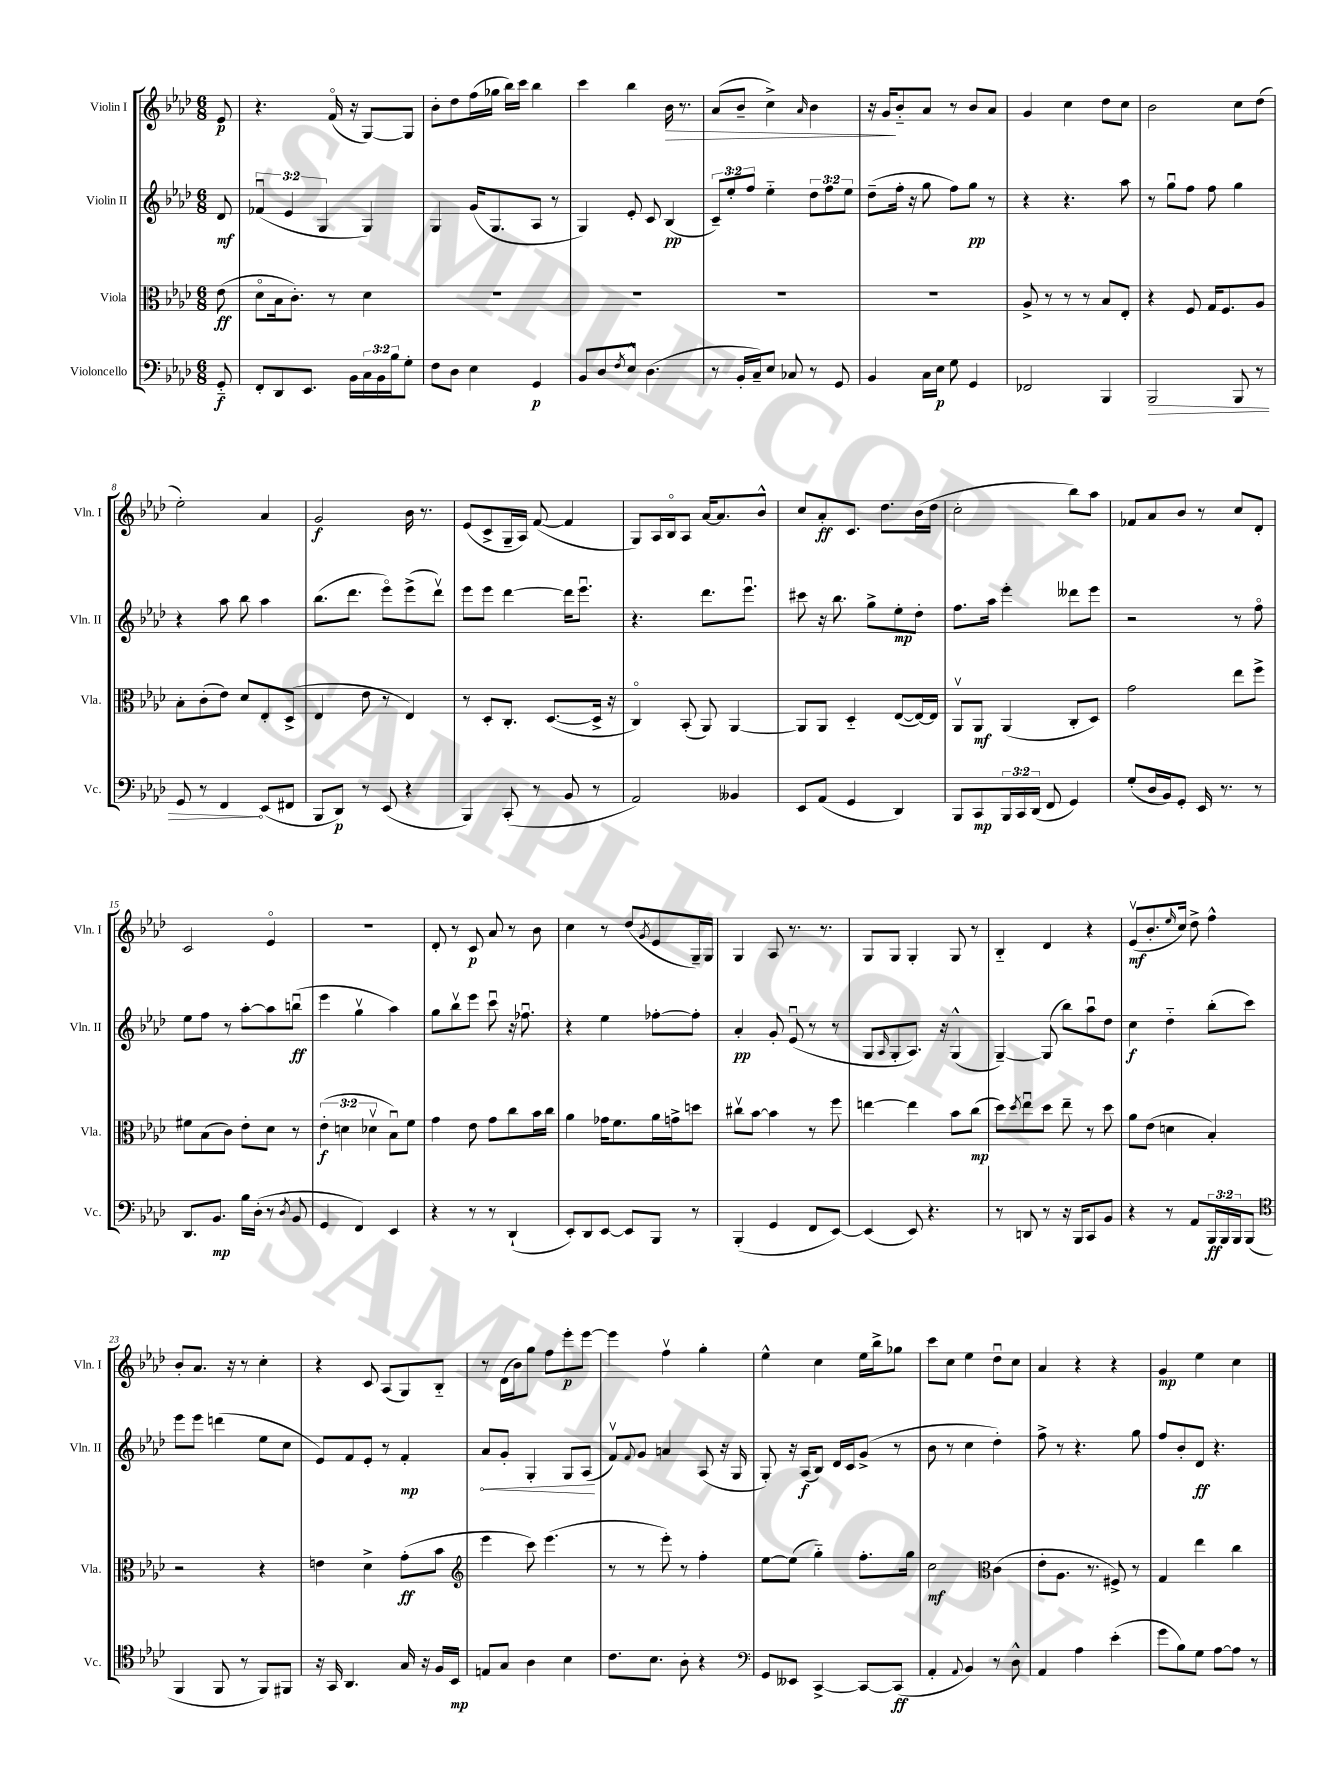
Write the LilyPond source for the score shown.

<<
\new StaffGroup <<
\new Staff = "s0" \with { instrumentName = "Violin I" shortInstrumentName = "Vln. I" } {
    \clef treble \key aes \major \numericTimeSignature \time 6/8 \partial 8
    ees'8\p |
    r4. f'16\flageolet( r16 g8~) g8 |
    bes'8-. des''8 f''16( ges''16 bes''16) c'''16 bes''4 |
    c'''4 bes''4 bes'16\> r8. |
    aes'8( bes'8-- c''4->) \grace { aes'16 } bes'4 |
    r16 g'16\! bes'8-_ aes'8 r8 bes'8 aes'8 |
    g'4 c''4 des''8 c''8 |
    bes'2 c''8 des''8( |
    ees''2-.) aes'4 |
    g'2\f bes'16 r8. |
    ees'8( c'8-> g16-- aes16) f'8~( f'4 |
    g8) aes16 bes16\flageolet aes8 aes'16~ aes'8. bes'8-^ |
    c''8 aes'8-.\ff c'8. des''8. bes'16( des''16 |
    c''2-. bes''8) aes''8 |
    fes'8 aes'8 bes'8 r8 c''8 des'8-. |
    c'2 ees'4\flageolet |
    R2. |
    des'8-. r8 c'8\p aes'8 r8 bes'8 |
    c''4 r8 des''8( \acciaccatura { g'8 } ees'8 g16--) g16 |
    g4 aes8 r8. r8. |
    g8 g8 g4-. g8 r8 |
    bes4-_ des'4 r4 |
    ees'8\upbow\mf( bes'8.-. \grace { ees''16 } c''16) des''8-> f''4-^ |
    bes'8-. aes'8. r16 r8 c''4-. |
    r4 c'8 aes8( g8) bes8-_ |
    r8 des'16( bes'16) g''8 f''8 ees'''8-.\p ees'''8~ |
    ees'''4 f''4\upbow g''4-. |
    ees''4-^ c''4 ees''16 bes''16-> ges''8 |
    c'''8 c''8 ees''4 des''8\downbow c''8 |
    aes'4 r4 r4 |
    g'4\mp ees''4 c''4 \bar "|." |
}
\new Staff = "s1" \with { instrumentName = "Violin II" shortInstrumentName = "Vln. II" } {
    \clef treble \key aes \major \numericTimeSignature \time 6/8 \override Staff.TupletNumber.text = #tuplet-number::calc-fraction-text \partial 8
    des'8\mf |
    \tuplet 3/2 { fes'4\downbow( ees'4 g4 } g4) |
    g4 g'16( g8. aes8 r8 |
    g4) ees'8-. c'8 bes4\pp( |
    \tuplet 3/2 { c'8--) ees''8-. f''8 } ees''4-_ \tuplet 3/2 { des''8 f''8 ees''8 } |
    des''8--( f''16-. r16 g''8 f''8) g''8\pp r8 |
    r4 r4. aes''8 |
    r8 g''8\downbow f''8 f''8 g''4 |
    r4 aes''8 bes''8 aes''4 |
    bes''8.( des'''8. ees'''8\flageolet) ees'''8->( des'''8\upbow) |
    ees'''8 ees'''8 des'''4~ des'''16 ees'''8.\downbow |
    r4. des'''8. ees'''8.\downbow |
    cis'''8 r16 bes''8. g''8-> ees''8-.\mp des''8-. |
    f''8. aes''16 ees'''4-. deses'''8 ees'''8 |
    r2 r8 f''8\flageolet |
    ees''8 f''8 r8 aes''8~-. aes''8 b''8\downbow\ff( |
    ees'''4 g''4\upbow aes''4) |
    g''8 bes''8\upbow ees'''8 c'''8\downbow r16 fes''8.\downbow |
    r4 ees''4 fes''8~-. fes''8-. |
    aes'4-.\pp g'8-. ees'8\downbow( r8 r8 |
    g8 \grace { aes16 } g8-. aes8.) r16 g4-^( |
    g4~--) g8( bes''8) aes''8\downbow des''8 |
    c''4\f des''4-_ bes''8-.( c'''8) |
    ees'''8 ees'''8 d'''4( ees''8 c''8 |
    ees'8) f'8 ees'8-. r8 f'4-.\mp |
    \once \override Hairpin.circled-tip = ##t aes'8\< g'8-. g4-. g8 aes8\!( |
    f'8\upbow) \appoggiatura { f'8 } g'8 a'4 aes8( r16 g16 |
    g8-.) r16 aes16\f( bes8) des'16 c'16 g'8->( r8 |
    bes'8 r8 c''4 des''4-.) |
    f''8-> r8 r4. g''8 |
    f''8 bes'8-. des'8\ff r4. \bar "|." |
}
\new Staff = "s2" \with { instrumentName = "Viola" shortInstrumentName = "Vla." } {
    \clef alto \key aes \major \numericTimeSignature \time 6/8 \override Staff.TupletNumber.text = #tuplet-number::calc-fraction-text \partial 8
    ees'8\ff( |
    des'8\flageolet bes16 c'8.-.) r8 des'4 |
    R2. |
    R2. |
    R2. |
    R2. |
    aes8-> r8 r8 r8 bes8 ees8-. |
    r4 f8 g16 f8. aes8 |
    bes8-. c'8-.( ees'8) des'8 ees8-. des8->( |
    ees4 ees'8 r8 ees4) |
    r8 des8-. c8.-. des8.~( des16-> r16 |
    c4\flageolet) bes,8-.( aes,8) aes,4~ |
    aes,8 aes,8 des4-_ ees8~( ees16~) ees16 |
    aes,8\upbow aes,8\mf aes,4( c8-. des8) |
    g'2 ees''8 f''8-> |
    fis'8 bes8( c'8) ees'8-. des'8 r8 |
    \tuplet 3/2 { ees'4-.\f( d'4 des'4\upbow } bes8\downbow) f'8 |
    g'4 ees'8 g'8 c''8 bes'16 c''16 |
    aes'4 ges'16 f'8. aes'16 g'16-> d''8 |
    cis''8\upbow bes'8~ bes'4 r8 f''8 |
    e''4~ e''4 bes'8 c''8\mp( |
    des''8) \acciaccatura { des''8 } ees''8\downbow des''8 ees''8-- r8 des''8 |
    aes'8 ees'8( d'4 bes4-.) |
    r2 r4 |
    e'4 des'4-> g'8-.\ff( bes'8 |
    \clef treble ees'''4 c'''8) ees'''4.( |
    r8 r8 ees'''8-.) r8 f''4-. |
    ees''8~ ees''8( g''4-_) f''8.-. g''16 |
    c''2\mf \clef alto c'4( |
    ees'8-. aes8. r8. fis8->) r8 |
    g4 ees''4 c''4 \bar "|." |
}
\new Staff = "s3" \with { instrumentName = "Violoncello" shortInstrumentName = "Vc." } {
    \clef bass \key aes \major \numericTimeSignature \time 6/8 \override Staff.TupletNumber.text = #tuplet-number::calc-fraction-text \partial 8
    g,8-_\f |
    f,8-. des,8 ees,8. bes,16 \tuplet 3/2 { c16 bes,16 bes16 } g8-. |
    f8 des8 ees4 g,4\p |
    bes,8 des8 \acciaccatura { f8 } ees8-^ des4.( |
    r8 bes,16-. c16--) ees8 ces8 r8 g,8 |
    bes,4 c16 ees16\p g8 g,4 |
    fes,2 bes,,4 |
    \once \override Hairpin.circled-tip = ##t bes,,2\> bes,,8 r8 |
    g,8 r8 f,4\! ees,8( fis,8 |
    bes,,8 des,8\p) r8 ees,8( r4 |
    bes,,4) c,8-.( r8 bes,8 r8 |
    aes,2) beses,4 |
    ees,8 aes,8( g,4 des,4) |
    bes,,8 c,8\mp \tuplet 3/2 { bes,,16 c,16 des,16( } f,8 g,4) |
    g8-.( des16 bes,16) g,8-. ees,16 r8. r8 |
    des,8. bes,8.\mp bes16 des16-.( r8 \acciaccatura { des8 } bes,8 |
    g,4 f,4) ees,4 |
    r4 r8 r8 des,4-!( |
    ees,8-.) des,8 ees,8~ ees,8 bes,,8 r8 |
    bes,,4-.( g,4 f,8 ees,8~) |
    ees,4( ees,8) r4. |
    r8 d,8 r8 r16 bes,,16 c,8 bes,8 |
    r4 r8 aes,8 \tuplet 3/2 { bes,,16\ff bes,,16 bes,,16 } bes,,8( |
    \clef tenor f,4 f,8 r8 f,8) fis,8 |
    r16 g,16 aes,4. g16 r16 f16 bes,16\mp |
    e8 g8 aes4 bes4 |
    c'8. bes8. aes8-. r4 |
    \clef bass g,8 eeses,8 c,4~-> c,8~ c,8\ff( |
    aes,4-. \appoggiatura { aes,8 } bes,4) r8 des8-^ |
    aes,4 aes4 ees'4-.( |
    g'8 bes8) g8 aes8~ aes8 r8 \bar "|." |
}
>>
>>
